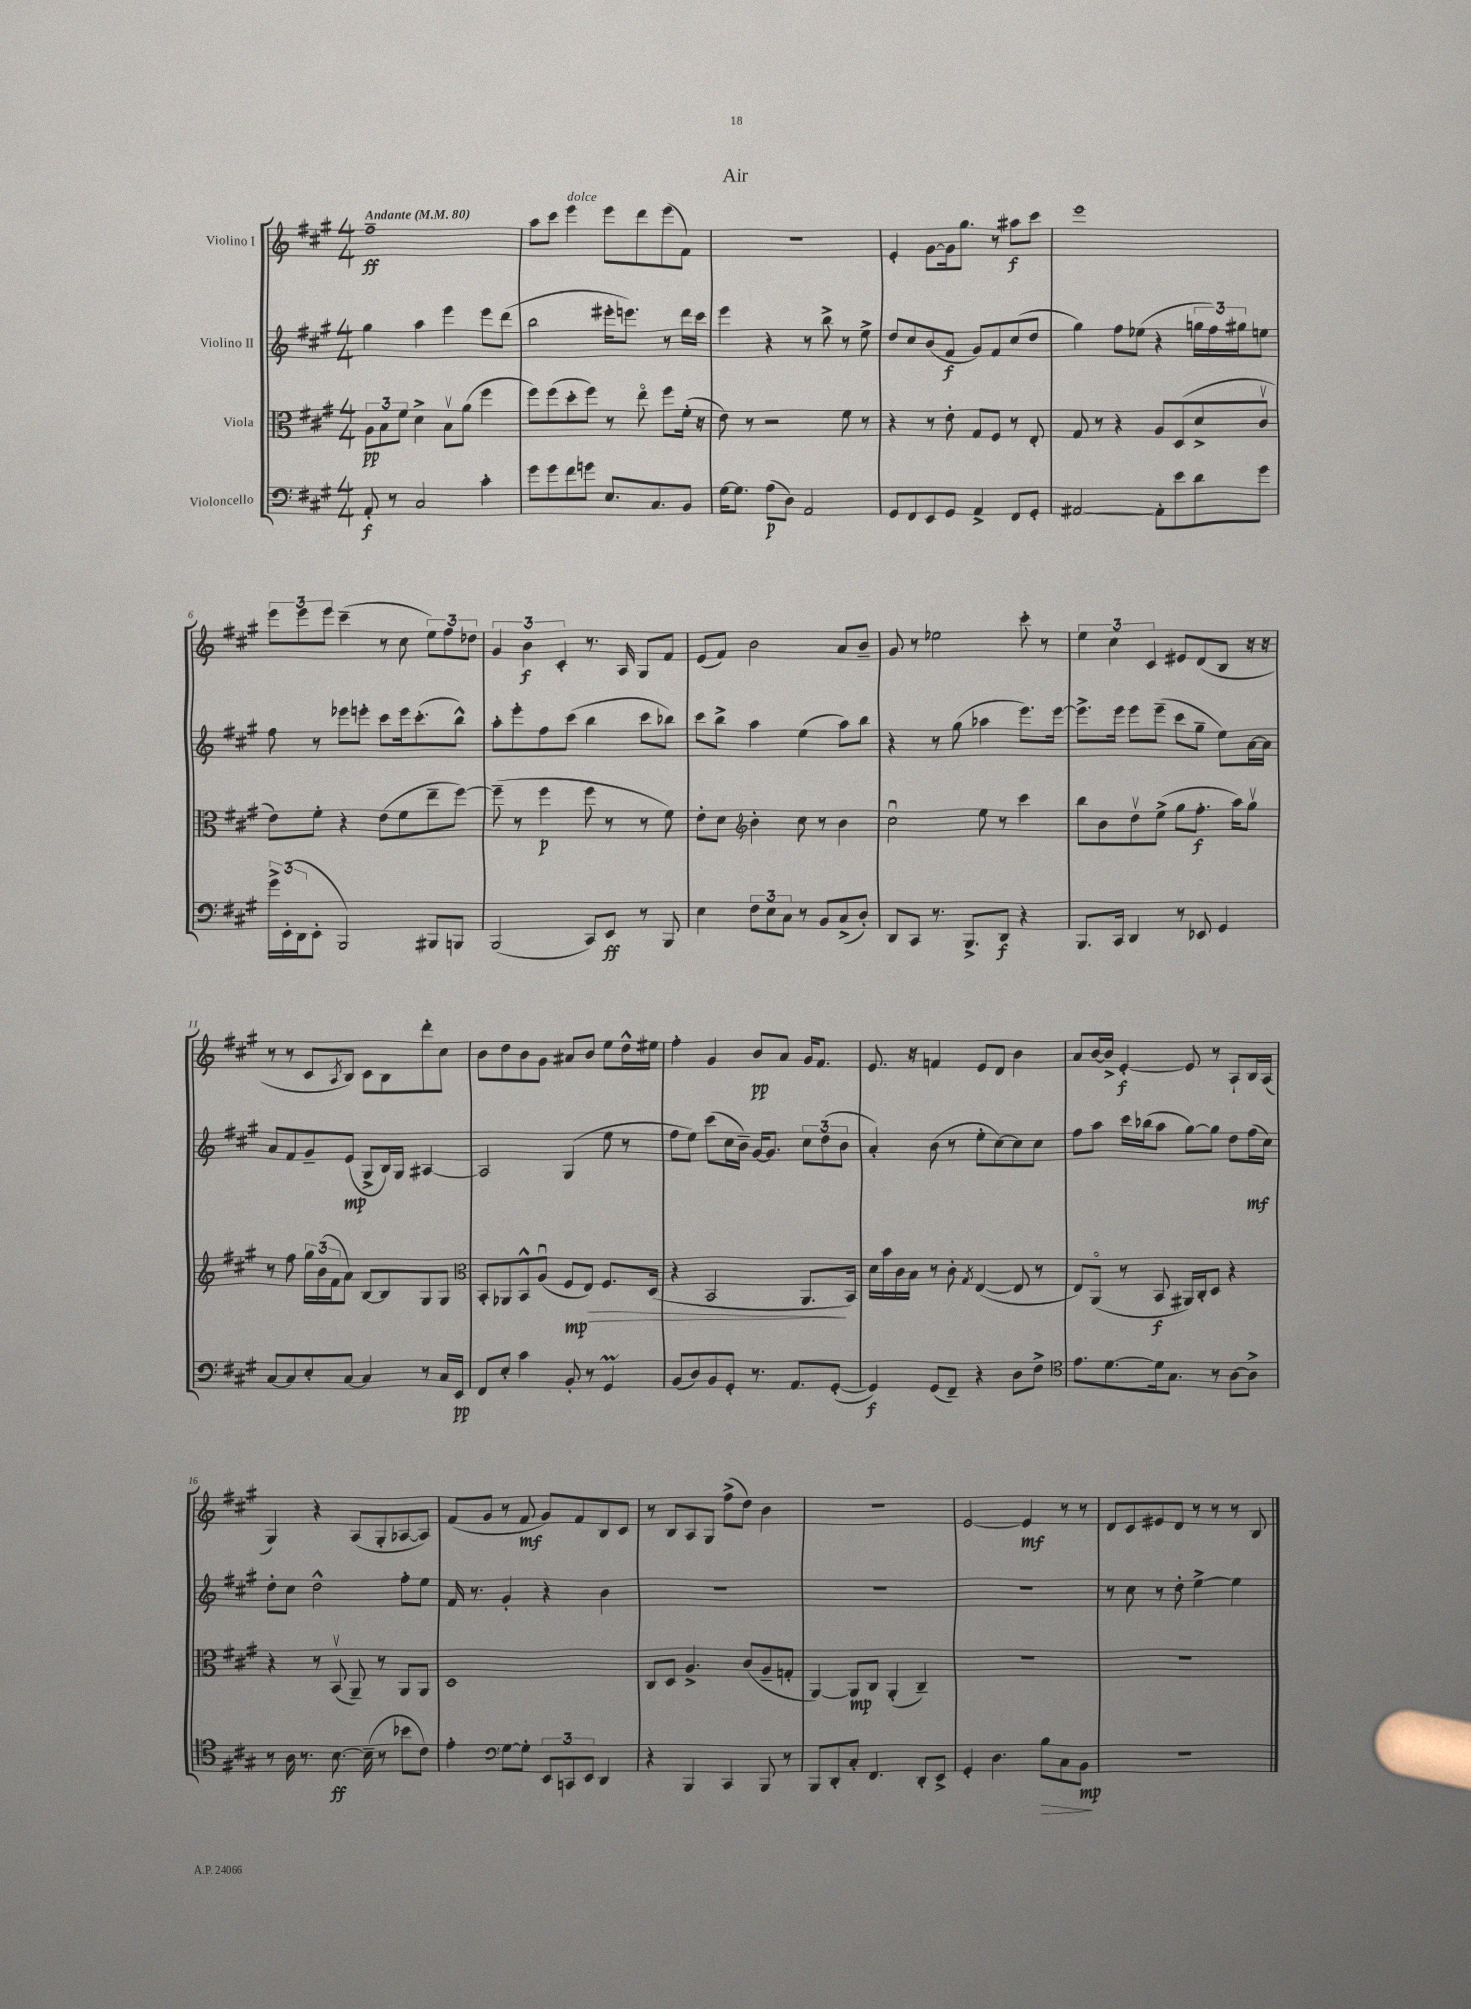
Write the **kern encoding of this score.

**kern	**dynam	**kern	**dynam	**kern	**dynam	**kern	**dynam
*part4	*part4	*part3	*part3	*part2	*part2	*part1	*part1
*staff4	*staff4	*staff3	*staff3	*staff2	*staff2	*staff1	*staff1
*I"Violoncello	*	*I"Viola	*	*I"Violino II	*	*I"Violino I	*
*clefF4	*	*clefC3	*	*clefG2	*	*clefG2	*
*k[f#c#g#]	*	*k[f#c#g#]	*	*k[f#c#g#]	*	*k[f#c#g#]	*
*M4/4	*	*M4/4	*	*M4/4	*	*M4/4	*
*MM80	*	*MM80	*	*MM80	*	*MM80	*
=1	=1	=1	=1	=1	=1	=1	=1
!	!	!	!	!	!	!LO:TX:a:B:t=Andante	!
8AA'/	f	12A\L	pp	4gg#\	.	1ff#~	ff
.	.	12B\	.	.	.	.	.
8r	.	.	.	.	.	.	.
.	.	12f#\J	.	.	.	.	.
2C#/	.	4d^\	.	4aa\	.	.	.
.	.	8Bv\L	.	4eee\	.	.	.
.	.	(8a\J	.	.	.	.	.
4c#'\	.	4ff#\	.	8eee\L	.	.	.
.	.	.	.	(8ddd\J	.	.	.
=2	=2	=2	=2	=2	=2	=2	=2
8g#\L	.	8ff#\L)	.	2bb\	.	8aa\L	.
8g#\	.	(8ff#\	.	.	.	8ccc#\J	.
!	!	!	!	!	!	!LO:TX:a:i:t=dolce	!
8f#\	.	8dd'\	.	.	.	4eee\	.
8gn\J	.	8ff#\J)	.	.	.	.	.
8.E/L	.	8r	.	16eee#X'\KL	.	8eee\L	.
.	.	.	.	8.eeen\J)	.	.	.
.	.	8ee\	.	.	.	8ddd\	.
8.C#/	.	.	.	.	.	.	.
.	.	8ff#\L	.	8r	.	(8eee\	.
8BB/J	.	(16f#'\Jk	.	16ddd\LL	.	8f#\J)	.
.	.	16r	.	16ccc#\JJ	.	.	.
=3	=3	=3	=3	=3	=3	=3	=3
[16G#\KL	.	8e\)	.	4eee\	.	1r	.
8.G#\J]	.	.	.	.	.	.	.
.	.	8r	.	.	.	.	.
(8A\L	p	2r	.	4r	.	.	.
8D\J)	.	.	.	.	.	.	.
2AA/	.	.	.	8r	.	.	.
.	.	.	.	8bb^\	.	.	.
.	.	8f#\	.	8r	.	.	.
.	.	8r	.	8ee^\	.	.	.
=4	=4	=4	=4	=4	=4	=4	=4
8GG#/L	.	4r	.	8dd/L	.	4e'/	.
8FF#/	.	.	.	8cc#/	.	.	.
8EE/	.	8r	.	(8b/	.	[8g#\L	.
8GG#/J	.	8e'\	.	8f#/J	f	16g#\k]	.
.	.	.	.	.	.	8.gg#\J	.
4AA^/	.	8G#/L	.	8g#/L)	.	.	.
.	.	8F#/J	.	8f#/	.	8r	.
8FF#/L	.	8r	.	(8cc#/	.	8aa#X\L	f
8GG#'/J	.	8E'/	.	8dd/J	.	8ccc#\J	.
=5	=5	=5	=5	=5	=5	=5	=5
[2AA#X/	.	8G#/	.	4gg#\)	.	1eee	.
.	.	8r	.	.	.	.	.
.	.	4r	.	8ff#\L	.	.	.
.	.	.	.	(8ee-X\J	.	.	.
8AA#'\L]	.	8A/L	.	4r	.	.	.
8e\	.	(8D/	.	.	.	.	.
8d\	.	8d^/	.	24ggn\LL	.	.	.
.	.	.	.	24ff#\)	.	.	.
.	.	.	.	24gg#X\J	.	.	.
8g#\J	.	8c#v/J	.	8een\J	.	.	.
!!LO:LB:g=z
=6	=6	=6	=6	=6	=6	=6	=6
24g#^\LL	.	8e\L)	.	8ff#\	.	12eee\L	.
(24EE'\	.	.	.	.	.	.	.
24DD\J	.	.	.	.	.	12eee\	.
8EE'\J	.	8f#'\J	.	8r	.	.	.
.	.	.	.	.	.	12eee\J	.
2BBB/)	.	4r	.	8eee-X\L	.	(4ccc#~\	.
.	.	.	.	8eeen'\J	.	.	.
.	.	(8e\L	.	8ccc#\L	.	8r	.
.	.	8f#\	.	16eee\k	.	8cc#\	.
.	.	.	.	(8.ccc#'\	.	.	.
8BBB#X/L	.	8ee~\	.	.	.	12ee\L)	.
.	.	.	.	.	.	12ff#\	.
8BBBn/J	.	[8ff#\J)	.	8bb^^\J)	.	.	.
.	.	.	.	.	.	12dd-X\J	.
=7	=7	=7	=7	=7	=7	=7	=7
(2BBB/	.	(8ff#~\]	.	8aa'\L	.	6g#/	.
.	.	8r	.	8eee'\	.	.	.
.	.	.	.	.	.	6b\	f
.	.	4ff#\	p	8ff#\	.	.	.
.	.	.	.	.	.	6c#'/	.
.	.	.	.	(8ccc#\J	.	.	.
8CC#/L)	.	8ff#\	.	4bb\	.	8.r	.
8EE/J	ff	8r	.	.	.	.	.
.	.	.	.	.	.	16A/	.
8r	.	8r	.	8ccc#\L	.	8G#/L	.
8BBB/	.	8f#\)	.	8bb-X\J)	.	8f#/J	.
=8	=8	=8	=8	=8	=8	=8	=8
4E\	.	8e'\L	.	8ccc#\L	.	(8e/L	.
.	.	8d\J	.	8bb^\J	.	8f#/J)	.
*	*	*clefG2	*	*	*	*	*
12F#\L	.	4b'\	.	4aa\	.	2b\	.
12E\	.	.	.	.	.	.	.
12C#\J	.	.	.	.	.	.	.
8r	.	8cc#\	.	(4ee\	.	.	.
8BB/L	.	8r	.	.	.	.	.
(8C#^/	.	4b\	.	8aa\L)	.	8a/L	.
8D'/J)	.	.	.	8bb\J	.	8b~/J	.
=9	=9	=9	=9	=9	=9	=9	=9
8DD/L	.	2cc#u\	.	4r	.	8g#/	.
8CC#/J	.	.	.	.	.	8r	.
8.r	.	.	.	8r	.	2ee-X\	.
.	.	.	.	(8gg#\	.	.	.
8.BBB^/L	.	.	.	.	.	.	.
.	.	8ee\	.	4aa-X\	.	.	.
8DD/J	f	8r	.	.	.	.	.
4r	.	4ccc#\	.	8.eee\L)	.	8ccc#'\	.
.	.	.	.	.	.	8r	.
.	.	.	.	[16eee\Jk	.	.	.
=10	=10	=10	=10	=10	=10	=10	=10
8.BBB/L	.	8bb\L	.	8.eee^\L]	.	6ee\	.
.	.	8b\	.	.	.	.	.
.	.	.	.	.	.	6cc#\	.
16CC#/Jk	.	.	.	16eee\Jk	.	.	.
4DD/	.	8ddv\	.	8eee\L	.	.	.
.	.	.	.	.	.	6c#/	.
.	.	(8ee^\J	.	(8eee~\J	.	.	.
8r	.	8gg#\L	.	8ccc#\L	.	8e#X/L	.
8EE-X/	.	8.ff#'\J	f	8gg#~\J	.	(8d/	.
4GG#/	.	.	.	8ee\L)	.	8B/J	.
.	.	16aa\KL)	.	.	.	.	.
.	.	8gg#v\J	.	[16a\L	.	16r	.
.	.	.	.	16a\JJ]	.	16r	.
!!LO:LB:g=z
=11	=11	=11	=11	=11	=11	=11	=11
[8C#/L	.	8r	.	8a/L	.	8r	.
8C#/]	.	8ff#\	.	8f#/	.	8r	.
8E'/	.	24gg#\LL	.	8g#~/	.	8c#/L	.
.	.	(24b\	.	.	.	.	.
.	.	24f#\J	.	.	.	.	.
.	.	.	.	.	.	8qA/	.
[8C#/J	.	8a\J)	.	(8e/J	mp	8B/J)	.
4C#/]	.	[8B/L	.	8G#^/L	.	8c#\L	.
.	.	8B/]	.	16B/L)	.	8B\	.
.	.	.	.	16G#/JJ	.	.	.
8r	.	8G#/	.	[4A#X/	.	8ddd'\	.
16C#/LL	.	8G#/J	.	.	.	8cc#\J	.
16EE/JJ	pp	.	.	.	.	.	.
=12	=12	=12	=12	=12	=12	=12	=12
*	*	*clefC3	*	*	*	*	*
8FF#/L	.	8BB'/L	.	2A#/]	.	8b\L	.
8E'/J	.	8AA-X/	.	.	.	8dd\	.
4c#\	.	8BB^^/	.	.	.	8b\	.
.	.	(8Au/J	.	.	.	8g#\J	.
!	!	!	!LO:HP:b	!	!	!	!
8BB'/	.	8F#/L	> mp	(4G#/	.	8a#X/L	.
8r	.	8E/J)	.	.	.	8b/J	.
4GG#m/	.	8.F#/L	.	8ee\	.	8ee\L	.
.	.	.	.	8r	.	16dd^^\L	.
.	.	(16D/Jk	.	.	.	16ee#X\JJ	.
=13	=13	=13	=13	=13	=13	=13	=13
(8BB/L	.	4r	.	8ff#\L	.	4ff#'\	.
8D/)	.	.	.	8ee\J)	.	.	.
8BB/	.	2BB/	.	(8ccc#\L	.	4g#/	.
8GG#'/J	.	.	.	16cc#\L	.	.	.
.	.	.	.	16b~\JJ)	.	.	.
8.r	.	.	.	[16g#/KL	.	8b/L	pp
.	.	.	.	8.g#/J]	.	.	.
.	.	.	.	.	.	8a/J	.
8.AA/L	.	.	.	.	.	.	.
.	.	8.AA/L	.	12cc#\L	.	16g#/KL	.
.	.	.	.	.	.	8.f#/J	.
.	.	.	.	(12dd\	.	.	.
([8GG#'/J	.	.	.	.	.	.	.
.	.	.	.	12b\J	.	.	.
.	.	16BB/Jk)	]	.	.	.	.
=14	=14	=14	=14	=14	=14	=14	=14
4GG#/])	f	16d\LL	.	4a'/)	.	8.e/	.
.	.	16b\	.	.	.	.	.
.	.	16c#\	.	.	.	.	.
.	.	16B\JJ	.	.	.	16r	.
(8GG#/L	.	8r	.	(8b\	.	4fn/	.
8FF#~/J)	.	8c#'\	.	8r	.	.	.
.	.	8qG#/	.	.	.	.	.
4r	.	([4E/	.	8ee'\L	.	8e/L	.
.	.	.	.	[8cc#\)	.	8d/J	.
8D\L	.	8E/]	.	8cc#\]	.	4b\	.
8F#^\J	.	8r	.	8cc#\J	.	.	.
=15	=15	=15	=15	=15	=15	=15	=15
*clefC4	*	*	*	*	*	*	*
8.e\L	.	8E/L)	.	8ff#\L	.	8a/L	.
.	.	(8AA/J	.	8aa\J	.	[16b/L	.
[8.d\	.	.	.	.	.	16b^/JJ]	.
.	.	8r	.	16ccc#\LL	.	[4e'/	f
.	.	.	.	(16bb-X\J	.	.	.
16d\k]	.	8BB/	f	8aa\J	.	.	.
8.G#\J	.	.	.	.	.	.	.
.	.	16AA#X/LL)	.	[8gg#\L)	.	8e/]	.
.	.	16C#'/J	.	.	.	.	.
8r	.	8D/J	.	8gg#\J]	.	8r	.
[8A\L	.	4r	.	8dd\L	.	8A`/L	.
8A^\J]	.	.	.	(16ff#\L	mf	16B/L	.
.	.	.	.	16cc#\JJ)	.	(16A/JJ	.
!!LO:LB:g=z
=16	=16	=16	=16	=16	=16	=16	=16
8r	.	4r	.	8dd'\L	.	4G#/)	.
16A\	.	.	.	8cc#\J	.	.	.
8.r	.	.	.	.	.	.	.
.	.	8r	.	2dd^^\	.	4r	.
[8.B\	ff	(8BBv/	.	.	.	.	.
.	.	8AA~/)	.	.	.	(8A/L	.
(16B~\]	.	.	.	.	.	.	.
8r	.	8r	.	.	.	8G#'/	.
8b-X\L	.	8AA/L	.	8ff#'\L	.	[8A-X/	.
8c#\J)	.	8AA/J	.	8ee\J	.	8A-/J])	.
=17	=17	=17	=17	=17	=17	=17	=17
4e'\	.	1D	.	16f#/	.	(8f#/L	.
.	.	.	.	8.r	.	.	.
.	.	.	.	.	.	8g#/J	.
*clefF4	*	*	*	*	*	*	*
[8G#\L	.	.	.	4g#'/	.	8r	.
8G#'\J]	.	.	.	.	.	8f#/	mf
12EE/L	.	.	.	4r	.	8g#/L)	.
12CCn/	.	.	.	.	.	.	.
.	.	.	.	.	.	8f#/	.
12EE/J	.	.	.	.	.	.	.
4DD/	.	.	.	4b\	.	8B/	.
.	.	.	.	.	.	8c#/J	.
=18	=18	=18	=18	=18	=18	=18	=18
4r	.	8C#/L	.	1r	.	8r	.
.	.	8D/J	.	.	.	8B/L	.
4BBB/	.	4.A^/	.	.	.	8A/	.
.	.	.	.	.	.	8G#/J	.
4CC#/	.	.	.	.	.	(8ff#^\L	.
.	.	(8c#/L	.	.	.	8dd\J)	.
8BBB/	.	8A~/	.	.	.	4b\	.
8r	.	8Gn'/J	.	.	.	.	.
=19	=19	=19	=19	=19	=19	=19	=19
8BBB/L	.	[4AA/)	.	1r	.	1r	.
8DD'/	.	.	.	.	.	.	.
8C#'/J	.	8AA/L]	mp	.	.	.	.
4.FF#/	.	8C#/J	.	.	.	.	.
.	.	(4AA'/	.	.	.	.	.
8DD'/L	.	4C#~/)	.	.	.	.	.
8EE^/J	.	.	.	.	.	.	.
=20	=20	=20	=20	=20	=20	=20	=20
4GG#'/	.	1r	.	1r	.	[2e/	.
4.D\	.	.	.	.	.	.	.
.	.	.	.	.	.	4e/]	mf
!	!LO:HP:b	!	!	!	!	!	!
8B\L	>	.	.	.	.	.	.
8C#\	.	.	.	.	.	8r	.
8BB\J	mp	.	.	.	.	8r	.
.	]	.	.	.	.	.	.
=21	=21	=21	=21	=21	=21	=21	=21
1r	.	1r	.	8r	.	8d/L	.
.	.	.	.	8cc#\	.	8c#/	.
.	.	.	.	8r	.	8e#X/	.
.	.	.	.	8dd'\	.	8d/J	.
.	.	.	.	[4ee^\	.	8r	.
.	.	.	.	.	.	8r	.
.	.	.	.	4ee\]	.	8r	.
.	.	.	.	.	.	8B/	.
==	==	==	==	==	==	==	==
*-	*-	*-	*-	*-	*-	*-	*-
